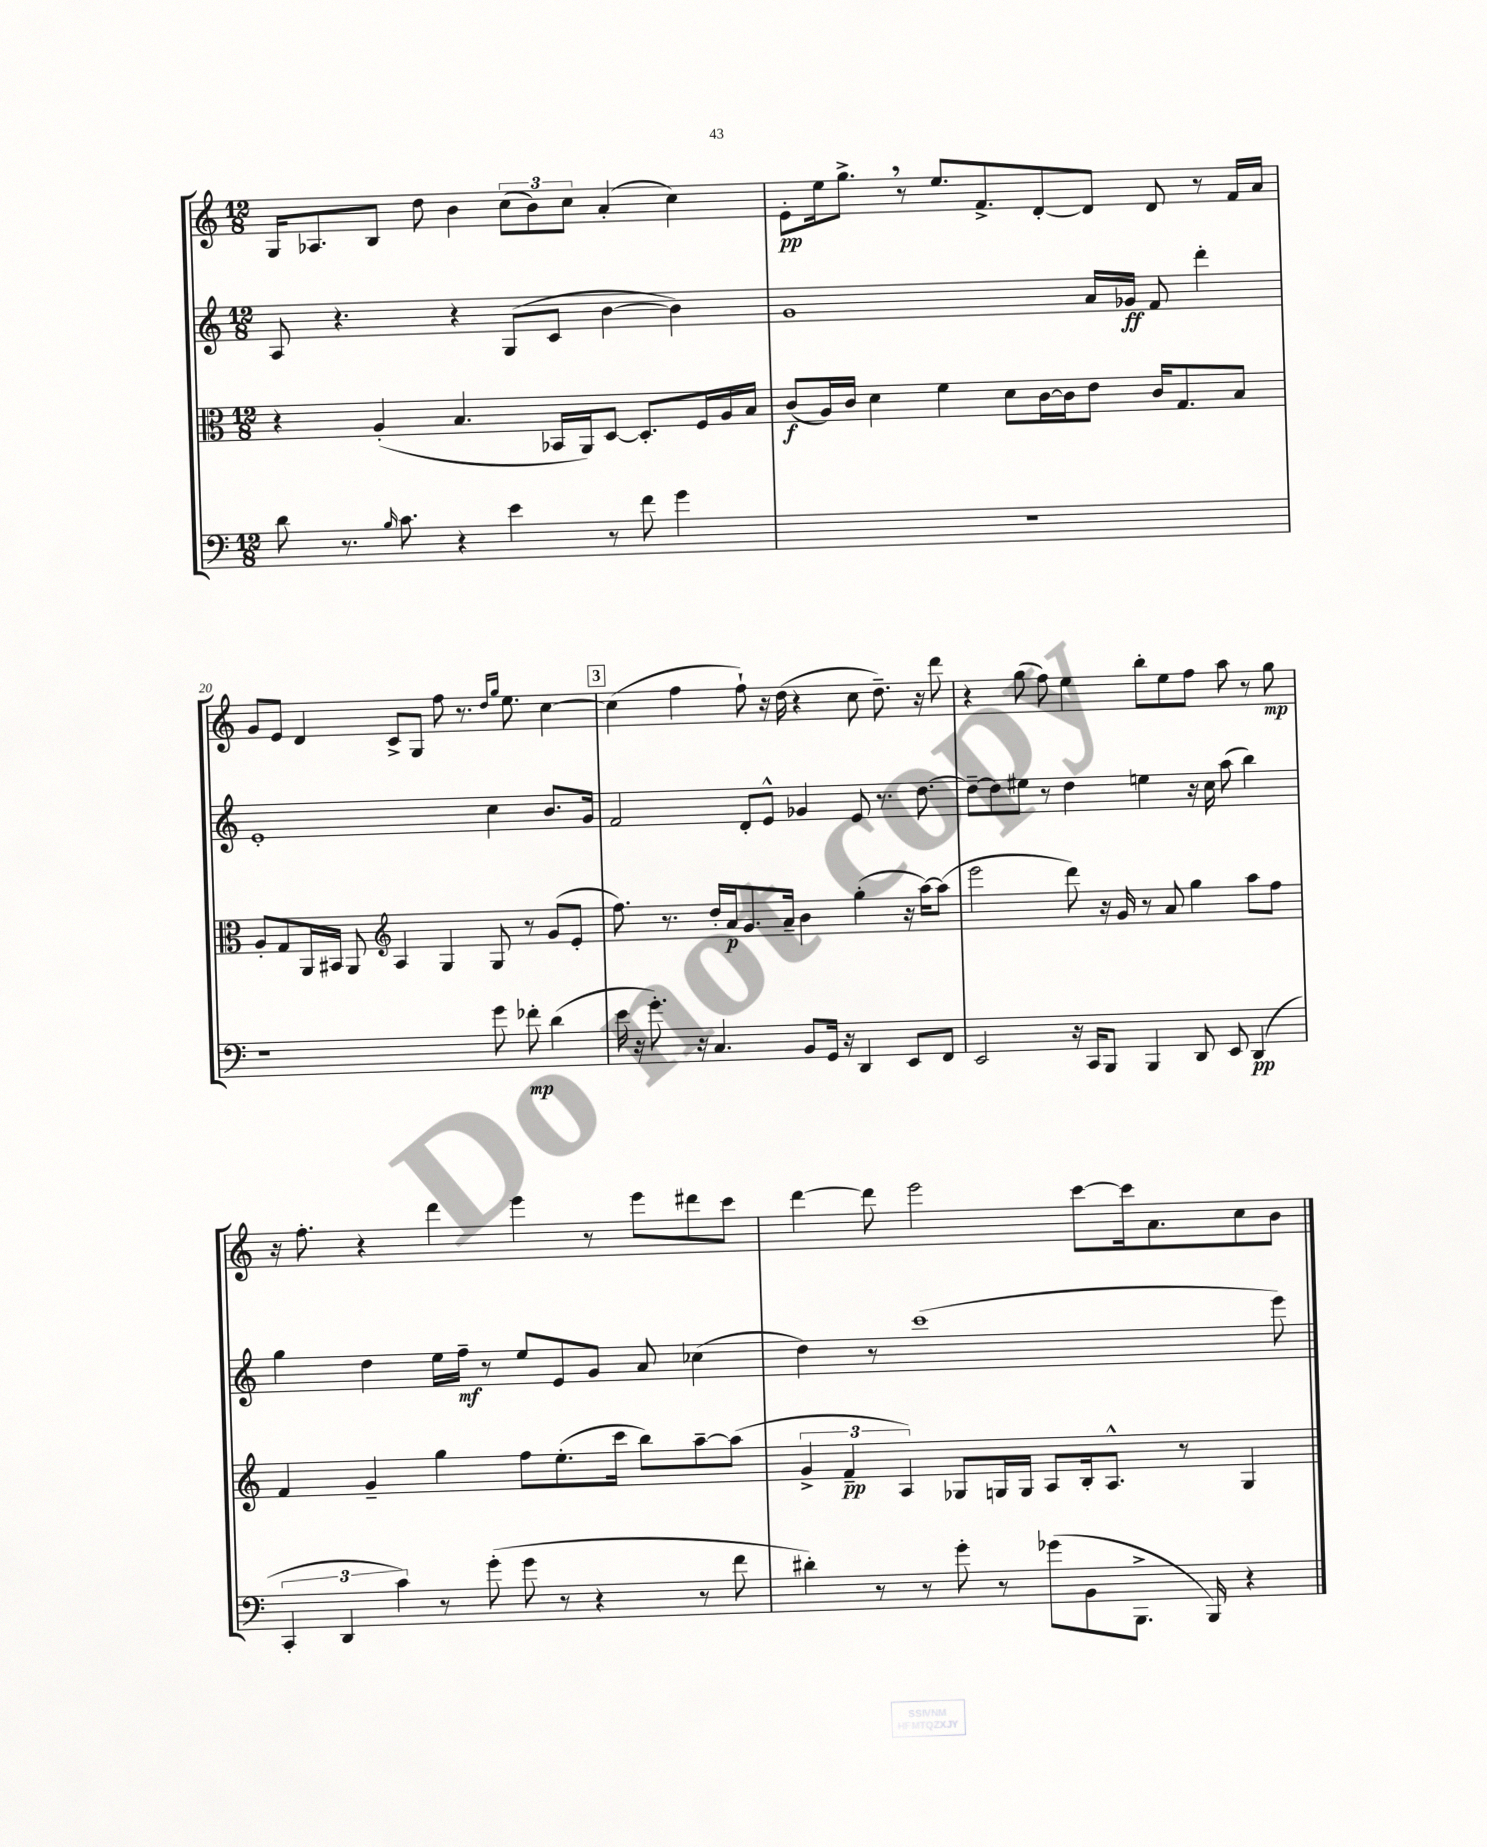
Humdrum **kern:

**kern	**dynam	**kern	**dynam	**kern	**dynam	**kern	**dynam
*part4	*part4	*part3	*part3	*part2	*part2	*part1	*part1
*staff4	*staff4	*staff3	*staff3	*staff2	*staff2	*staff1	*staff1
*clefF4	*	*clefC3	*	*clefG2	*	*clefG2	*
*k[]	*	*k[]	*	*k[]	*	*k[]	*
*M12/8	*	*M12/8	*	*M12/8	*	*M12/8	*
=18	=18	=18	=18	=18	=18	=18	=18
8d\	.	4r	.	8A/	.	16G/KL	.
.	.	.	.	.	.	8.A-X/	.
8.r	.	.	.	4.r	.	.	.
.	.	(4A'/	.	.	.	8B/J	.
16qqB/	.	.	.	.	.	.	.
8.c\	.	.	.	.	.	.	.
.	.	.	.	.	.	8dd\	.
4r	.	4.B/	.	4r	.	4b\	.
4e\	.	.	.	(8G/L	.	(12cc\L	.
.	.	.	.	.	.	12b\)	.
.	.	16BB-X/LL	.	8c/J	.	.	.
.	.	.	.	.	.	12cc\J	.
.	.	16AA/J)	.	.	.	.	.
8r	.	[8D/J	.	[4b\	.	(4a'/	.
8f\	.	8.D'/L]	.	.	.	.	.
4g\	.	.	.	4b\])	.	4cc\)	.
.	.	16F/L	.	.	.	.	.
.	.	16A/	.	.	.	.	.
.	.	16B/JJ	.	.	.	.	.
=19	=19	=19	=19	=19	=19	=19	=19
1.r	.	(8c/L	f	1g	.	8e'\L	pp
.	.	16A/L)	.	.	.	16ee\k	.
.	.	16c/JJ	.	.	.	8.gg^,\J	.
.	.	4d\	.	.	.	.	.
.	.	.	.	.	.	8r	.
.	.	4f\	.	.	.	8.ee/L	.
.	.	.	.	.	.	8.f^/	.
.	.	8d\L	.	.	.	.	.
.	.	[16c\L	.	.	.	[8d'/	.
.	.	16c\J]	.	.	.	.	.
.	.	8e\J	.	16a/LL	.	8d/J]	.
.	.	.	.	16g-X/JJ	ff	.	.
.	.	16c/KL	.	8f/	.	8d/	.
.	.	8.G/	.	.	.	.	.
.	.	.	.	4ddd'\	.	8r	.
.	.	8B/J	.	.	.	16f/LL	.
.	.	.	.	.	.	16a/JJ	.
!!LO:LB:g=z
=20	=20	=20	=20	=20	=20	=20	=20
1r	.	8A'/L	.	1e'	.	8g/L	.
.	.	8G/	.	.	.	8e/J	.
.	.	16AA/L	.	.	.	4d/	.
.	.	16BB#X/JJ	.	.	.	.	.
.	.	8AA/	.	.	.	.	.
*	*	*clefG2	*	*	*	*	*
.	.	4A/	.	.	.	8c^/L	.
.	.	.	.	.	.	8G/J	.
.	.	4G/	.	.	.	8ff\	.
.	.	.	.	.	.	8.r	.
8g\	.	8G/	.	4cc\	.	.	.
.	.	.	.	.	.	16qqdd/LL	.
.	.	.	.	.	.	16qqgg/JJ	.
.	.	.	.	.	.	8.ee\	.
8f-X'\	mp	8r	.	.	.	.	.
(4d\	.	(8g/L	.	8.b/L	.	[4cc\	.
.	.	8e'/J	.	.	.	.	.
.	.	.	.	16g/Jk	.	.	.
!!LO:REH:place=s1:t=3
=21	=21	=21	=21	=21	=21	=21	=21
16e\	.	8.ff\)	.	2f/	.	(4cc\]	.
16r	.	.	.	.	.	.	.
8.g'\)	.	.	.	.	.	.	.
.	.	8.r	.	.	.	.	.
.	.	.	.	.	.	4ff\	.
16r	.	.	.	.	.	.	.
4.C/	.	16dd'/LL	.	.	.	.	.
.	.	16a/J	p	.	.	.	.
.	.	8.g/	.	8d'/L	.	8ff`\)	.
.	.	.	.	8e^^/J	.	16r	.
.	.	16a~/Jk	.	.	.	(16dd\	.
8BB/L	.	4b\	.	4g-X/	.	4r	.
16GG/Jk	.	.	.	.	.	.	.
16r	.	.	.	.	.	.	.
4DD/	.	(4gg'\	.	8e/	.	8cc\	.
.	.	.	.	8.r	.	8.dd~\)	.
8EE/L	.	16r	.	.	.	.	.
.	.	[16aa\KL)	.	[8.dd\	.	16r	.
8FF/J	.	(8aa\J]	.	.	.	8ddd\	.
=22	=22	=22	=22	=22	=22	=22	=22
2EE/	.	2eee\	.	8dd~\L_	.	4r	.
.	.	.	.	8dd\]	.	.	.
.	.	.	.	8ee#X\J	.	(8gg\	.
.	.	.	.	8r	.	8ff\)	.
16r	.	8ddd\)	.	4dd\	.	4ee\	.
16CC/KL	.	.	.	.	.	.	.
8BBB/J	.	16r	.	.	.	.	.
.	.	16g/	.	.	.	.	.
4BBB/	.	8r	.	4een\	.	8bb'\L	.
.	.	8a/	.	.	.	8ee\	.
8DD/	.	4gg\	.	16r	.	8ff\J	.
.	.	.	.	16cc\	.	.	.
8EE/	.	.	.	(8aa\	.	8aa\	.
(4DD/	pp	8aa\L	.	4bb\)	.	8r	.
.	.	8ff\J	.	.	.	8gg\	mp
!!LO:LB:g=z
=23	=23	=23	=23	=23	=23	=23	=23
6CC'/	.	4f/	.	4gg\	.	16r	.
.	.	.	.	.	.	8.ff'\	.
6DD/	.	.	.	.	.	.	.
.	.	4g~/	.	4dd\	.	4r	.
6c\)	.	.	.	.	.	.	.
8r	.	4gg\	.	16ee\LL	.	4ddd\	.
.	.	.	.	16ff~\JJ	mf	.	.
(8g'\	.	.	.	8r	.	.	.
8g\	.	8ff\L	.	8ee/L	.	4eee\	.
8r	.	(8.ee'\	.	8e/	.	.	.
4r	.	.	.	8g/J	.	8r	.
.	.	16ccc\Jk	.	.	.	.	.
.	.	8bb\L)	.	8a/	.	8eee\L	.
8r	.	[8aa~\	.	(4cc-X\	.	8ddd#X\	.
8f\	.	(8aa\J]	.	.	.	8ccc\J	.
=24	=24	=24	=24	=24	=24	=24	=24
4d#X'\)	.	6g^/	.	4dd\)	.	[4ddd\	.
.	.	6f~/	pp	.	.	.	.
8r	.	.	.	8r	.	8ddd\]	.
.	.	6A/)	.	.	.	.	.
8r	.	.	.	(1ccc	.	2eee\	.
8g'\	.	8G-X/L	.	.	.	.	.
8r	.	16Gn/L	.	.	.	.	.
.	.	16G/JJ	.	.	.	.	.
(8g-X\L	.	8A/L	.	.	.	.	.
8BB\	.	16B'/k	.	.	.	[8ccc\L	.
.	.	8.A^^/J	.	.	.	.	.
8.BBB^\J	.	.	.	.	.	16ccc\k]	.
.	.	.	.	.	.	8.a\	.
.	.	8r	.	.	.	.	.
16BBB/)	.	.	.	.	.	.	.
4r	.	4G/	.	.	.	8cc\	.
.	.	.	.	8eee\)	.	8b\J	.
==	==	==	==	==	==	==	==
*-	*-	*-	*-	*-	*-	*-	*-
